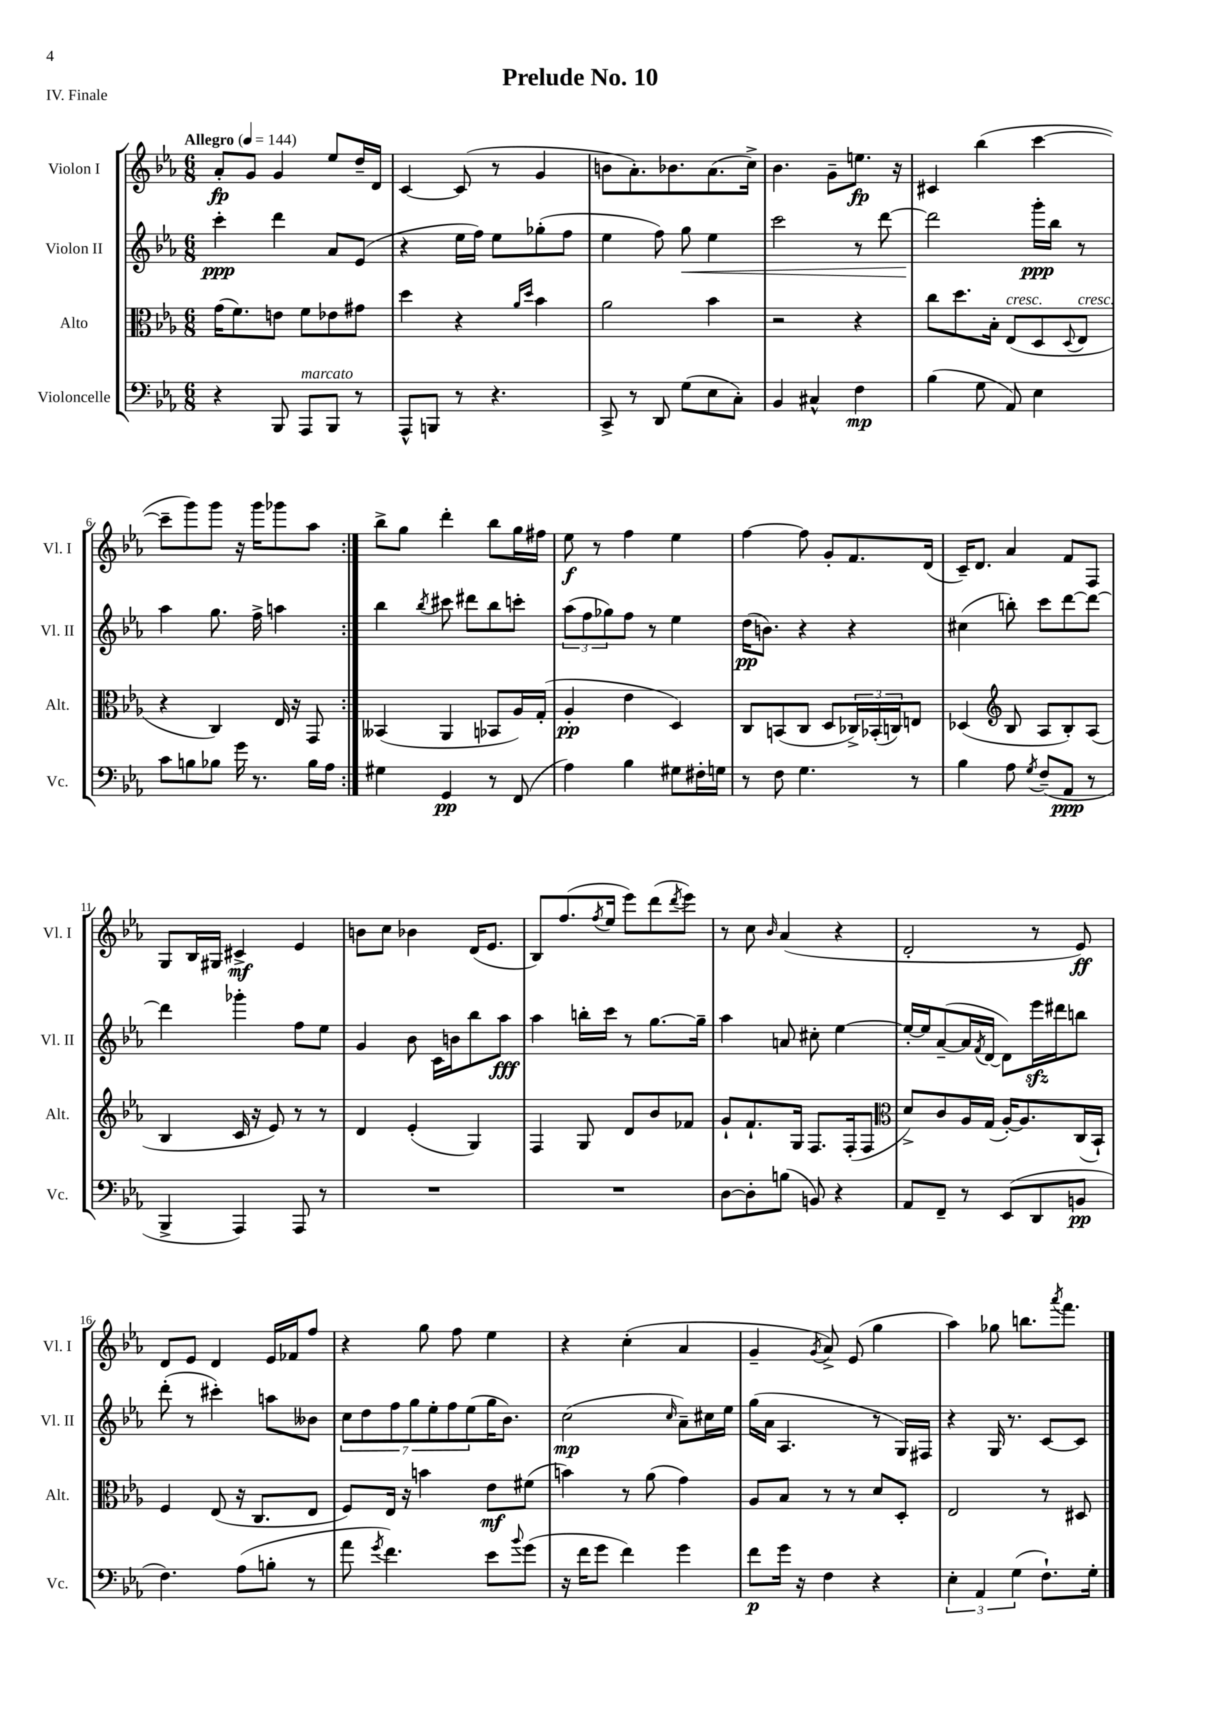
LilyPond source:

\header { title = "Prelude No. 10" piece = "IV. Finale" }
<<
\new StaffGroup <<
\new Staff = "s0" \with { instrumentName = "Violon I" shortInstrumentName = "Vl. I" } {
    \clef treble \key ees \major \numericTimeSignature \time 6/8 \tempo "Allegro" 4 = 144
    \repeat volta 2 { aes'8-.\fp g'8 g'4 ees''8 d''16-- d'16 |
    c'4~ c'8( r8 g'4 |
    b'8 aes'8.-.) bes'8. aes'8.( c''16->) |
    bes'4. g'8-- e''8.\fp r16 |
    cis'4 bes''4( c'''4~ |
    c'''8-- g'''8) g'''8 r16 g'''16 ges'''8 aes''8 | }
    bes''8-> g''8 d'''4-. bes''8 g''16 fis''16 |
    ees''8\f r8 f''4 ees''4 |
    f''4~ f''8 g'8-. f'8. d'16( |
    c'16--) d'8. aes'4 f'8 f8 |
    g8 bes16 gis16 cis'4->\mf ees'4 |
    b'8 c''8 bes'4 d'16( ees'8. |
    bes8) f''8.( \acciaccatura { f''8 } ees''16 ees'''8) d'''8( \acciaccatura { d'''8 } ees'''8) |
    r8 c''8 \grace { bes'16 } aes'4( r4 |
    d'2-. r8 ees'8\ff) |
    d'8 ees'8 d'4 ees'16 fes'16 f''8 |
    r4 g''8 f''8 ees''4 |
    r4 c''4-.( aes'4 |
    g'4-- \acciaccatura { g'8 } aes'8->) ees'8( g''4 |
    aes''4) ges''8 b''8. \acciaccatura { aes'''8 } f'''8. \bar "|." |
}
\new Staff = "s1" \with { instrumentName = "Violon II" shortInstrumentName = "Vl. II" } {
    \clef treble \key ees \major \numericTimeSignature \time 6/8
    \repeat volta 2 { c'''4-.\ppp d'''4 aes'8 ees'8( |
    r4 ees''16 f''16) ees''8 ges''8-.( f''8 |
    ees''4 f''8) g''8\< ees''4 |
    c'''2 r8 d'''8~ |
    d'''2\! g'''16-.\ppp bes''16 r8 |
    aes''4 g''8. f''16-> a''4 | }
    bes''4 \acciaccatura { bes''8 } cis'''8 dis'''8 bes''8 c'''8-. |
    \tuplet 3/2 { aes''8( f''8 ges''8) } f''8 r8 ees''4 |
    d''16\pp( b'8.) r4 r4 |
    cis''4( b''8-.) c'''8 d'''8~ d'''8~ |
    d'''4 ges'''4-. f''8 ees''8 |
    g'4 bes'8 c'16 b'16 bes''8 aes''8\fff |
    aes''4 b''16-. c'''16 r8 g''8.~ g''16-- |
    aes''4 a'8 cis''8-. ees''4~ |
    ees''16~-. ees''16 aes'8~--( aes'16 \acciaccatura { f'8 } d'16~ d'8) ees'''16\sfz dis'''16 b''8 |
    d'''8-.( r8 cis'''4-.) a''8 beses'8 |
    \tuplet 7/4 { c''8 d''8 f''8 g''8 ees''8-. f''8 ees''8( } g''16 bes'8.) |
    c''2\mp( \grace { c''16 } aes'8--) cis''16 ees''16 |
    g''16( aes'16 aes4. r8 g16) fis16 |
    r4 g16 r8. c'8~ c'8 \bar "|." |
}
\new Staff = "s2" \with { instrumentName = "Alto" shortInstrumentName = "Alt." } {
    \clef alto \key ees \major \numericTimeSignature \time 6/8
    \repeat volta 2 { g'16( f'8.) e'8 f'8 ees'8 gis'8 |
    d''4 r4 \grace { aes'16 d''16 } bes'4 |
    aes'2 bes'4 |
    r2 r4 |
    c''8 d''8. bes16-. ees8^\markup { \italic "cresc." }( d8 \appoggiatura { d8 } ees8^\markup { \italic "cresc." } |
    r4 c4) ees16 r16 g,8 | }
    beses,4( aes,4 bes,8 aes16) g16-.( |
    aes4-.\pp ees'4 d4) |
    c8 b,8( c8 d8 \tuplet 3/2 { ces16->) bes,16-.( c16) } e8 |
    des4( \clef treble bes8 aes8 bes8-.) aes8( |
    bes4 c'16 r16 ees'8) r8 r8 |
    d'4 ees'4-.( g4) |
    f4 g8 d'8 bes'8 fes'8 |
    g'8-! f'8.-! g16 f8. f16-.( f8 |
    \clef alto d'8->) c'8 aes16 g16( aes16~-.) aes8. c16( bes,16-!) |
    f4 ees8( r16 c8. ees8 |
    f8) ees16 r16 b'4 ees'8\mf fis'8( |
    b'4) r8 aes'8( g'4) |
    aes8 bes8 r8 r8 d'8 d8-. |
    ees2 r8 dis8 \bar "|." |
}
\new Staff = "s3" \with { instrumentName = "Violoncelle" shortInstrumentName = "Vc." } {
    \clef bass \key ees \major \numericTimeSignature \time 6/8
    \repeat volta 2 { r4 bes,,8 aes,,8^\markup { \italic "marcato" } bes,,8 r8 |
    aes,,8-^ b,,8 r8 r4. |
    c,8-> r8 d,8 g8( ees8 c8-.) |
    bes,4 cis4-^ f4\mp |
    bes4( g8 aes,8) ees4 |
    c'8 b8 bes8 g'16 r8. bes16 aes16 | }
    gis4 g,4\pp r8 f,8( |
    aes4) bes4 gis8 fis16-. g16 |
    r8 f8 g4. r8 |
    bes4 aes8 \acciaccatura { g8 } f8--( aes,8\ppp r8 |
    bes,,4-> aes,,4) aes,,8 r8 |
    R2. |
    R2. |
    d8~ d8-. b8( b,8) r4 |
    aes,8 f,8-- r8 ees,8( d,8 b,8\pp |
    f4.) aes8( b8-. r8 |
    aes'8 \acciaccatura { g'8 } f'4.) ees'8 \appoggiatura { bes'8 } g'8( |
    r16 f'16 g'8 f'4) g'4 |
    f'8\p g'16 r16 f4 r4 |
    \tuplet 3/2 { ees4-. aes,4 g4( } f8.-!) g16-. \bar "|." |
}
>>
>>
